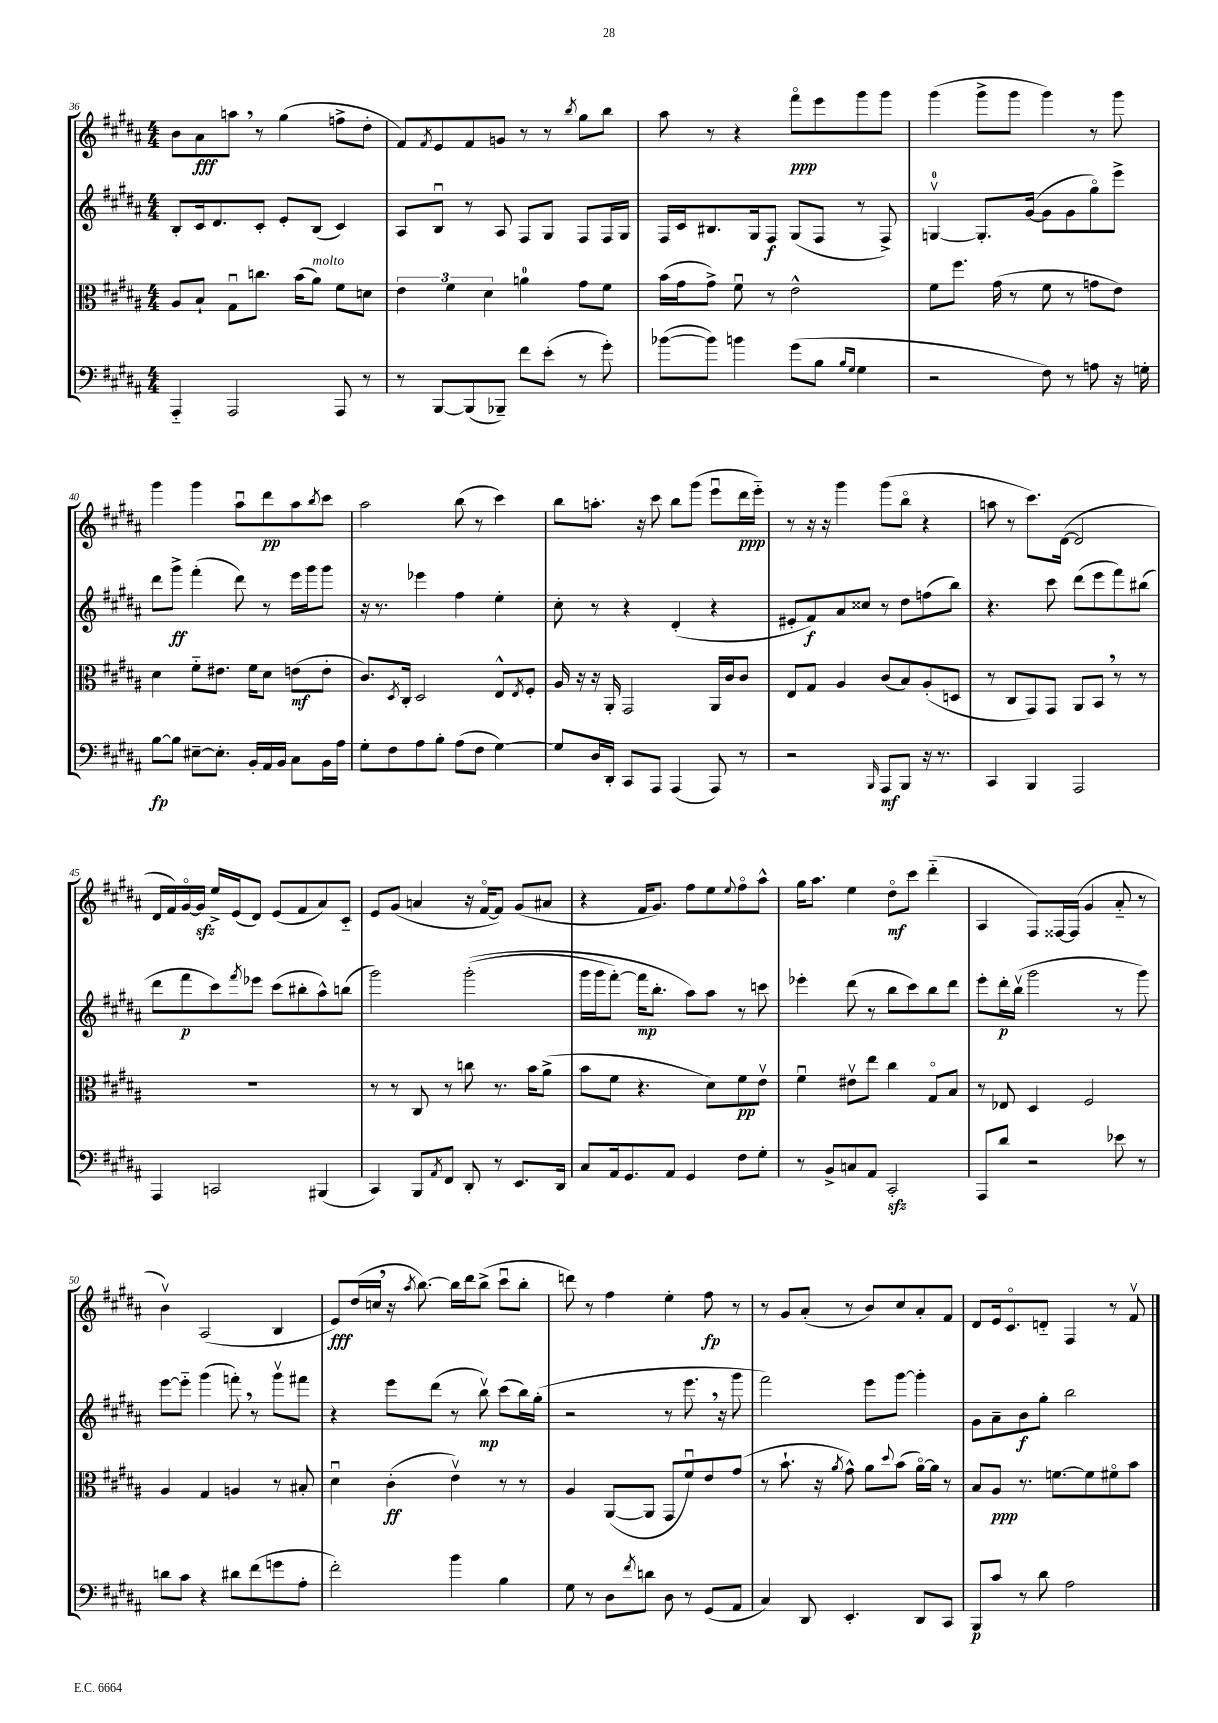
<<
\new StaffGroup <<
\new Staff = "s0" {
    \clef treble \key b \major \numericTimeSignature \time 4/4
    b'8 ais'8\fff a''8 \breathe r8 gis''4( f''8-> dis''8-. |
    fis'8) \acciaccatura { fis'8 } e'8 fis'8 g'8 r8 r8 \acciaccatura { b''8 } gis''8 b''8 |
    ais''8 r8 r4 fis'''8\flageolet\ppp e'''8 gis'''8 gis'''8 |
    gis'''4( gis'''8-> gis'''8 gis'''4) r8 gis'''8 |
    gis'''4 gis'''4 ais''8\downbow dis'''8\pp ais''8 \acciaccatura { b''8 } cis'''8 |
    ais''2 b''8( r8 cis'''4) |
    b''8 a''8.-. r16 cis'''8 b''8 gis'''8( e'''8\downbow dis'''16\ppp e'''16-_) |
    r8 r16 r16 gis'''4 gis'''8( b''8\flageolet r4 |
    a''8 r8 cis'''8.) dis'16~( dis'2 |
    dis'16 fis'16) gis'16~\flageolet gis'16\sfz e''16-> e'16( dis'8) e'8( fis'8 ais'8) cis'8-_ |
    e'8 gis'8( a'4 r16 fis'16~\flageolet fis'8) gis'8( ais'8 |
    r4 fis'16 gis'8.) fis''8 e''8 \appoggiatura { e''8 } fis''8\flageolet ais''8-^ |
    gis''16 ais''8. e''4 dis''8\flageolet\mf cis'''8 dis'''4-_( |
    ais4 fis8) fisis16~ fisis16( gis'4 ais'8-_ r8 |
    b'4\upbow) ais2( b4 |
    e'8\fff) dis''16( c''16 \breathe r16 \acciaccatura { ais''8 } b''8.~) b''16 dis'''16 b''8->( cis'''8\downbow b''8-. |
    d'''8) r8 fis''4 e''4-. fis''8\fp r8 |
    r8 gis'8 ais'8-.( r8 b'8) cis''8 ais'8-. fis'8 |
    dis'8 e'16 cis'8.\flageolet d'8-_ fis4 r8 fis'8\upbow \bar "|." |
}
\new Staff = "s1" {
    \clef treble \key b \major \numericTimeSignature \time 4/4
    b8-. cis'16 dis'8. cis'8-. e'8-. b8( cis'4) |
    ais8 b8\downbow r8 ais8 fis8 gis8 fis8 fis16 gis16 |
    fis16 cis'16 bis8. gis16 fis8\f gis8( fis8 r8 fis8->) |
    g4-0~\upbow g8.-. gis'16~( gis'8 gis'8 gis''8\flageolet) e'''8-> |
    dis'''8 gis'''8->\ff fis'''4-.( dis'''8) r8 e'''16 gis'''16 gis'''8 |
    r16 r8. ees'''4 fis''4 e''4-. |
    cis''8-. r8 r4 dis'4-.( r4 |
    eis'8-. fis'8\f) ais'8 cisis''8 r8 dis''8 f''8( b''8) |
    r4. cis'''8 dis'''8( e'''8 fis'''8) bis''8( |
    dis'''8 fis'''8\p cis'''8) \acciaccatura { fis'''8 } ees'''8 cis'''8( bis''8-. ais''8-^) b''8( |
    gis'''2) gis'''2-.(\( |
    gis'''16 gis'''16 fis'''8~-.) fis'''16\mp b''8.-. ais''8\) ais''8 r8 c'''8 |
    ees'''4-. dis'''8( r8 b''8 cis'''8) b''8 dis'''8 |
    e'''8-. dis'''16-.\p b''16\upbow( gis'''2 r8 gis'''8) |
    e'''8~ e'''8-_ gis'''4( f'''8-.) \breathe r8 gis'''8\upbow fis'''8 |
    r4 e'''8 dis'''8( r8 b''8\upbow\mp) cis'''8( b''16) gis''16-.( |
    r2 r8 e'''8. \breathe r16 gis'''8 |
    fis'''2) e'''8 gis'''8~ gis'''4-. |
    gis'8 ais'8-- b'8\f gis''8-. b''2 \bar "|." |
}
\new Staff = "s2" {
    \clef alto \key b \major \numericTimeSignature \time 4/4
    ais8 b8-! gis8\downbow c''8. b'16( ais'8^\markup { \italic "molto" }) fis'8 d'8 |
    \tuplet 3/2 { e'4 fis'4 dis'4 } a'4-0 gis'8 fis'8 |
    b'16( gis'16 gis'8->) fis'8\downbow r8 e'2-^ |
    fis'8 fis''8. gis'16( r8 fis'8 r8 g'8 e'8) |
    dis'4 fis'8-_ eis'8. fis'16 dis'8 e'8\mf( e'8-. |
    cis'8.) \acciaccatura { dis8 } cis16-. dis2 e8-^ \acciaccatura { e8 } fis8-. |
    ais16 r16 r16 ais,16-. gis,2 ais,16 cis'16 cis'8 |
    e8 gis8 ais4 cis'8( b8) ais8-.( d8 |
    r8 cis8 gis,8) gis,8 ais,8 b,8 \breathe r8 r8 |
    R1 |
    r8 r8 cis8 r8 c''8 r8. b'16 ais'8->( |
    b'8 fis'8 r4. dis'8) fis'8\pp e'8\upbow |
    fis'4\downbow eis'8\upbow e''8 cis''4 gis8\flageolet b8 |
    r8 ees8 dis4 fis2 |
    ais4 gis4 a4 r8 bis8-. |
    dis'4\downbow cis'4-.\ff( e'4\upbow) r8 r8 |
    ais4 ais,8~( ais,8 gis,8 fis'8\downbow) e'8 gis'8( |
    r8 b'8.-! r16 \acciaccatura { ais'8 } gis'8-^) ais'8 \appoggiatura { dis''8 } b'8( ais'16~\flageolet) ais'16 r8 |
    b8 ais8\ppp r8. f'8.~ f'8 fis'8\flageolet b'8 \bar "|." |
}
\new Staff = "s3" {
    \clef bass \key b \major \numericTimeSignature \time 4/4
    ais,,4-_ ais,,2 ais,,8 r8 |
    r8 b,,8~ b,,8( bes,,8--) fis'8 e'8-.( r8 gis'8-.) |
    bes'8~( bes'8) b'4 gis'8( b8 \grace { b16 gis16 } gis4 |
    r2 fis8) r8 a8 r16 g16-. |
    b8~\fp b8 eis8~-- eis8.-. b,16-. ais,16 b,16 cis8 b,16 ais16 |
    gis8-. fis8 ais8 b8-. ais8( fis8 gis4~) |
    gis8 dis16 dis,16-. cis,8 ais,,8 ais,,4( ais,,8) r8 |
    r2 \grace { b,,16 } ais,,8\mf b,,8 r16 r8. |
    cis,4 b,,4 ais,,2 |
    ais,,4 c,2 bis,,4( |
    cis,4) b,,8 \acciaccatura { ais,8 } fis,8 dis,8-. r8 e,8. dis,16 |
    cis8 ais,16 gis,8. ais,8 gis,4 fis8 gis8-. |
    r8 b,8-> c8 ais,8 cis,2-.\sfz |
    ais,,8 dis'8 r2 ees'8 r8 |
    d'8 cis'8 r4 dis'8 fis'8( g'8 ais8-. |
    fis'2-.) b'4 b4 |
    gis8 r8 dis8 \acciaccatura { fis'8 } d'8 dis8 r8 gis,8( ais,8 |
    cis4) dis,8 e,4.-. dis,8 cis,8 |
    b,,8\p cis'8 r8 dis'8 ais2 \bar "|." |
}
>>
>>
\layout { \context { \Score currentBarNumber = #36 } }
